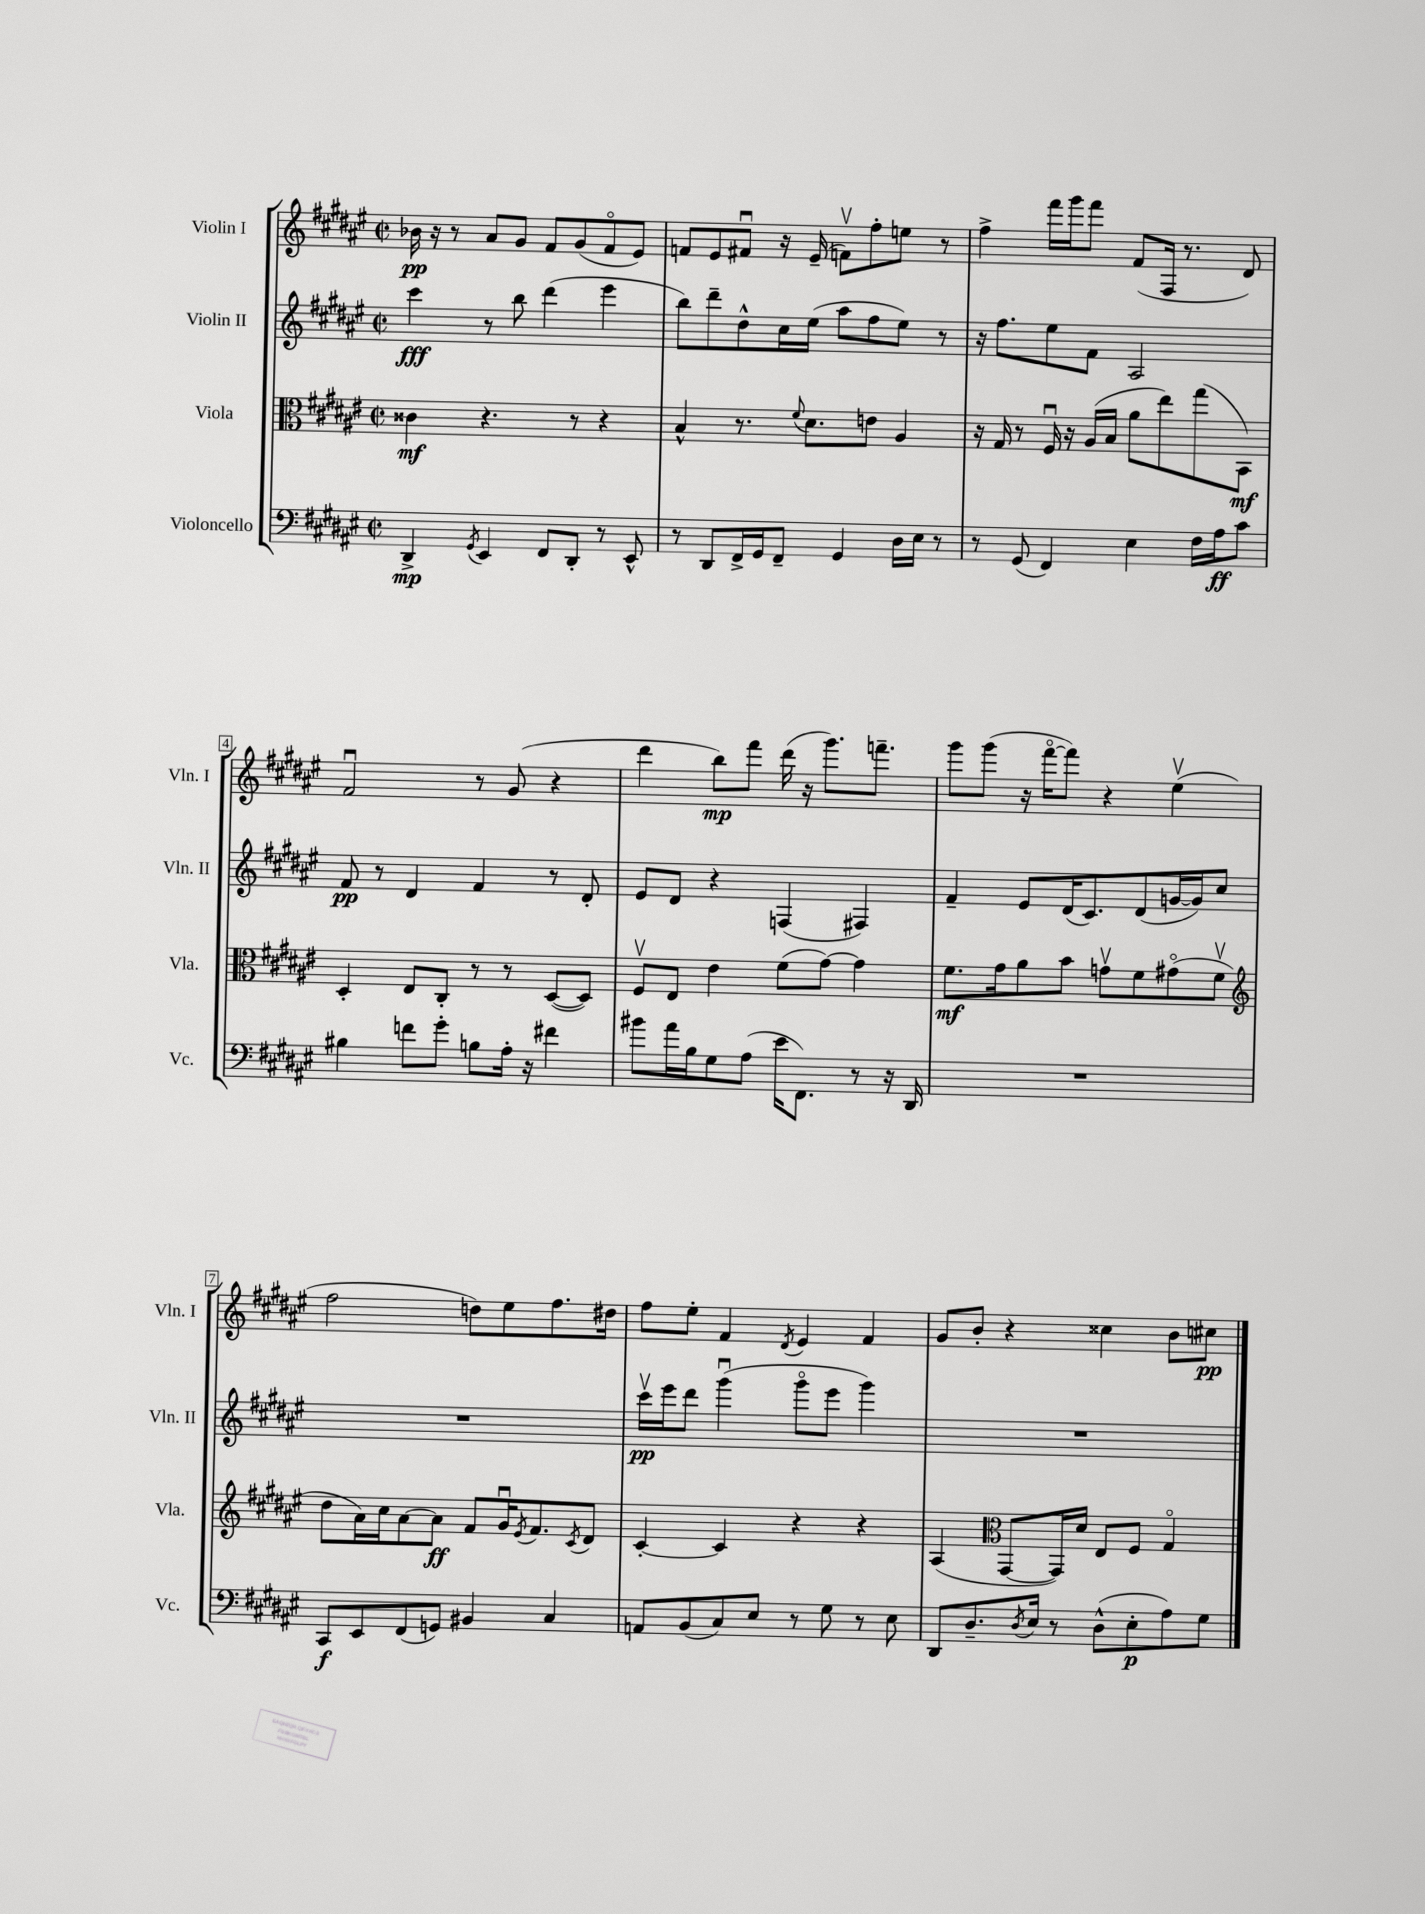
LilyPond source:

<<
\new StaffGroup <<
\new Staff = "s0" \with { instrumentName = "Violin I" shortInstrumentName = "Vln. I" } {
    \clef treble \key fis \major \defaultTimeSignature \time 2/2
    bes'16\pp r16 r8 ais'8 gis'8 fis'8 gis'8( fis'8\flageolet eis'8) |
    f'8 eis'8 fis'8\downbow r16 eis'16--( f'8\upbow) fis''8-. e''8 r8 |
    fis''4-> fis'''16 gis'''16 fis'''8 fis'8( fis16 r8. dis'8) |
    fis'2\downbow r8 gis'8( r4 |
    dis'''4 b''8\mp) fis'''8 dis'''16( r16 gis'''8.) f'''8.-- |
    gis'''8 gis'''8( r16 fis'''16~\flageolet fis'''8) r4 eis''4\upbow( |
    fis''2 d''8) eis''8 fis''8. dis''16 |
    fis''8 eis''8-. fis'4 \acciaccatura { dis'8 } eis'4 fis'4 |
    gis'8 b'8-. r4 cisis''4 b'8 cis''8\pp \bar "|." |
}
\new Staff = "s1" \with { instrumentName = "Violin II" shortInstrumentName = "Vln. II" } {
    \clef treble \key fis \major \defaultTimeSignature \time 2/2
    cis'''4\fff r8 b''8 dis'''4( eis'''4 |
    b''8) dis'''8-- dis''8-^ cis''16 eis''16( ais''8 fis''8 eis''8) r8 |
    r16 fis''8. eis''8 fis'8 ais2 |
    fis'8\pp r8 dis'4 fis'4 r8 dis'8-. |
    eis'8 dis'8 r4 f4( fis4) |
    fis'4-- eis'8 dis'16( cis'8.) dis'8( g'16~ g'16) cis''8 |
    R1 |
    cis'''16\upbow\pp eis'''16 dis'''8 gis'''4\downbow( gis'''8\flageolet eis'''8 gis'''4) |
    R1 \bar "|." |
}
\new Staff = "s2" \with { instrumentName = "Viola" shortInstrumentName = "Vla." } {
    \clef alto \key fis \major \defaultTimeSignature \time 2/2
    cisis'4\mf r4. r8 r4 |
    b4-^ r8. \appoggiatura { fis'8 } dis'8. e'8 ais4 |
    r16 gis16 r8 fis16\downbow r16 ais16( b16 ais'8 eis''8) gis''8( b,8\mf) |
    dis4-. eis8 cis8-. r8 r8 dis8~( dis8) |
    fis8\upbow eis8 eis'4 fis'8( gis'8~) gis'4 |
    fis'8.\mf gis'16 ais'8 b'8 g'8\upbow fis'8 gis'8\flageolet( fis'8\upbow |
    \clef treble dis''8 ais'16) cis''16 ais'8~ ais'8\ff fis'8 gis'16\downbow \acciaccatura { eis'8 } fis'8. \acciaccatura { cis'8 } dis'8 |
    cis'4~-. cis'4 r4 r4 |
    ais4( \clef alto gis,8~ gis,16) dis'16 eis8 fis8 gis4\flageolet \bar "|." |
}
\new Staff = "s3" \with { instrumentName = "Violoncello" shortInstrumentName = "Vc." } {
    \clef bass \key fis \major \defaultTimeSignature \time 2/2
    dis,4->\mp \acciaccatura { gis,8 } eis,4 fis,8 dis,8-. r8 eis,8-^ |
    r8 dis,8 fis,16-> gis,16 fis,8-- gis,4 dis16 eis16 r8 |
    r8 gis,8( fis,4) eis4 fis16 ais16\ff cis'8 |
    bis4 f'8 gis'8-. b8 ais16-. r16 fis'4 |
    bis'8 ais'16 b16 gis8 ais8( eis'16 fis,8.) r8 r16 dis,16 |
    R1 |
    cis,8\f eis,8 fis,8( g,8) bis,4 cis4 |
    a,8 b,8( cis8) eis8 r8 gis8 r8 eis8 |
    dis,8 dis8.-- \acciaccatura { dis8 } eis16 r8 dis8-^( eis8-.\p ais8) gis8 \bar "|." |
}
>>
>>
\layout { \context { \Score \override BarNumber.stencil = #(make-stencil-boxer 0.1 0.3 ly:text-interface::print) } }
